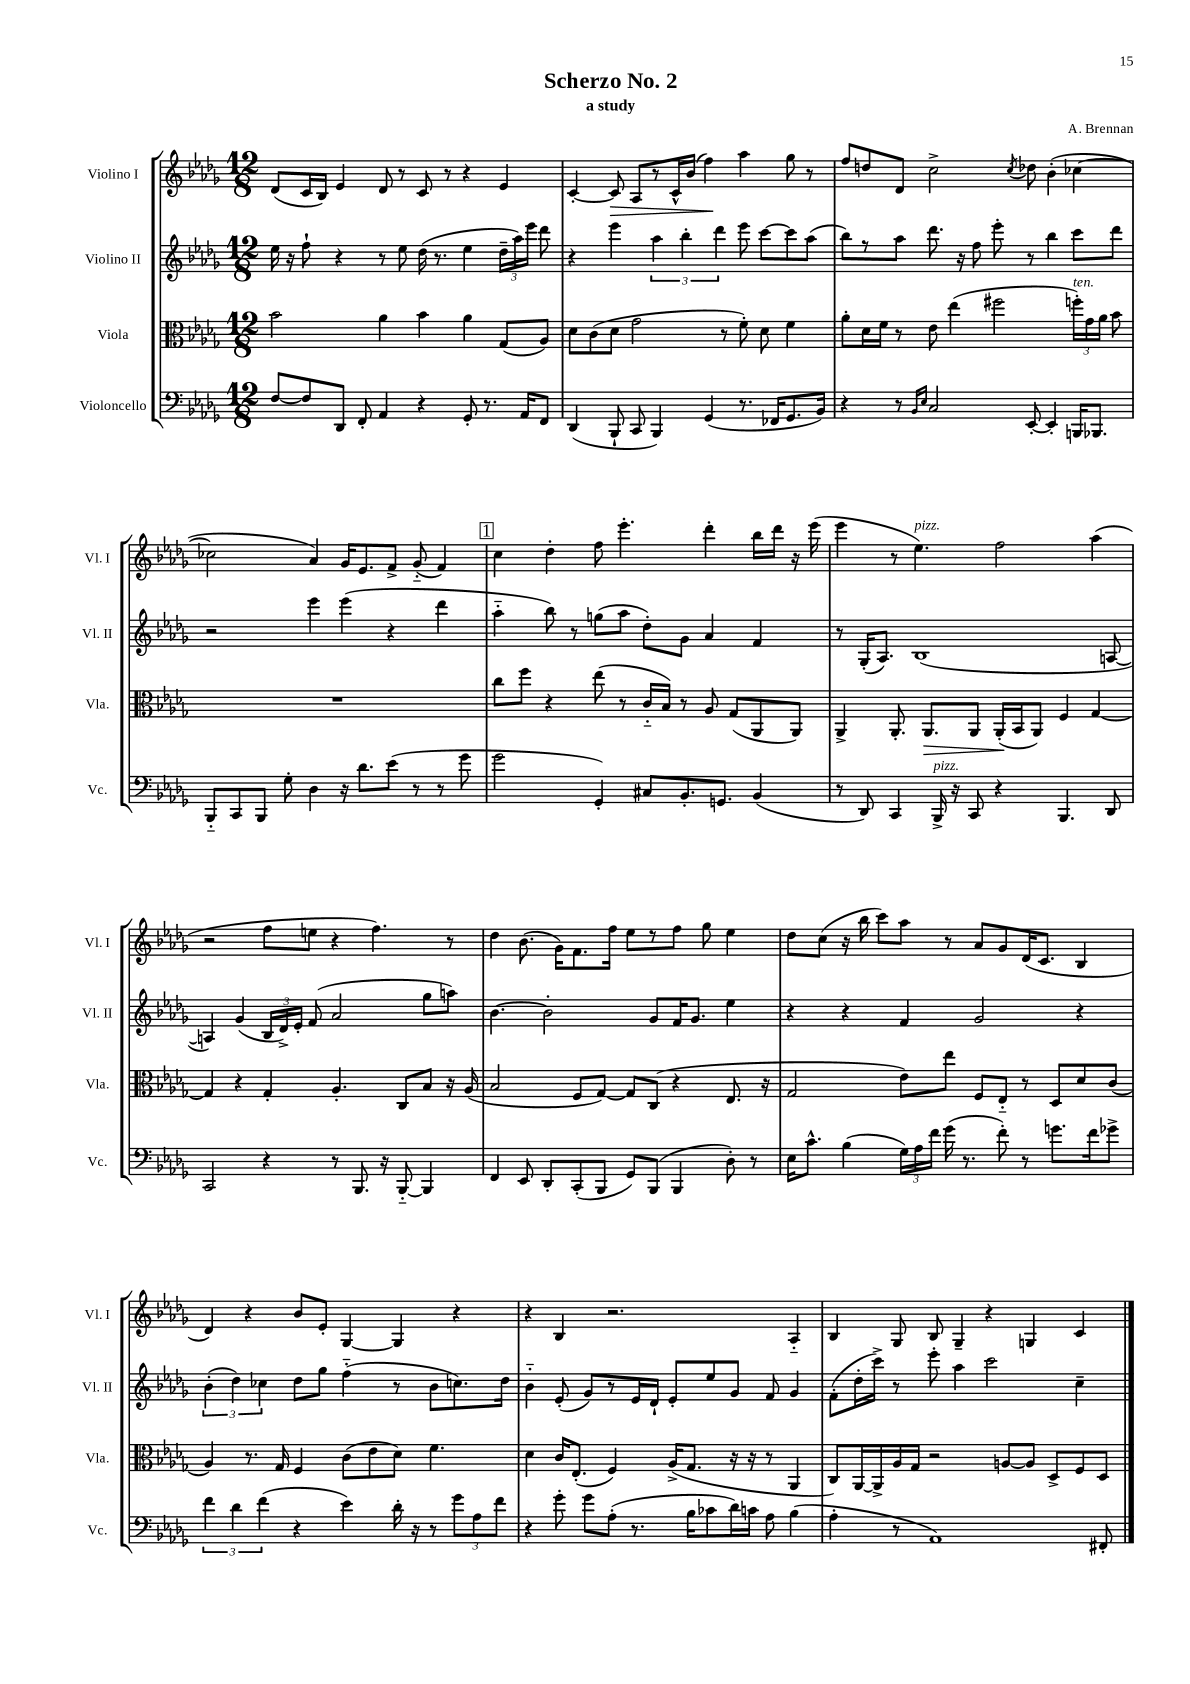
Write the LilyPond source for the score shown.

\header { title = "Scherzo No. 2" composer = "A. Brennan" subtitle = "a study" }
<<
\new StaffGroup <<
\new Staff = "s0" \with { instrumentName = "Violino I" shortInstrumentName = "Vl. I" } {
    \clef treble \key des \major \numericTimeSignature \time 12/8
    \autoBeamOff des'8[( c'16 bes16]) ees'4 des'8 r8 c'8 r8 r4 ees'4 |
    c'4~-. c'8\> aes8[ r8 c'16-^ bes'16]( f''4\!) aes''4 ges''8 r8 |
    f''8[ d''8 des'8] c''2-> \acciaccatura { c''8 } des''8 bes'4-.( ces''4~ |
    ces''2 aes'4) ges'16[ ees'8. f'8]-> ges'8-_( f'4) |
    \mark \markup { \box "1" } c''4 des''4-. f''8 ees'''4.-. des'''4-. bes''16[ des'''16] r16 ees'''16( |
    ees'''4 r8 ees''4.^\markup { \italic "pizz." }) f''2 aes''4( |
    r2 f''8[ e''8] r4 f''4.) r8 |
    des''4 bes'8.( ges'16[) f'8. f''16] ees''8[ r8 f''8] ges''8 ees''4 |
    des''8[ c''8]( r16 bes''16 c'''8[) aes''8] r8 aes'8[ ges'8 des'16( c'8.] bes4 |
    des'4) r4 bes'8[ ees'8]-. ges4~ ges4 r4 |
    r4 bes4 r2. aes4-_ |
    bes4 ges8 bes8 ges4-- r4 g4 c'4 \bar "|." |
}
\new Staff = "s1" \with { instrumentName = "Violino II" shortInstrumentName = "Vl. II" } {
    \clef treble \key des \major \numericTimeSignature \time 12/8
    \autoBeamOff ees''16 r16 f''8-! r4 r8 ees''8 des''16( r8. ees''4 \tuplet 3/2 { des''16[-- aes''16) ees'''16] } des'''8 |
    r4 ees'''4 \tuplet 3/2 { aes''4 bes''4-. des'''4 } ees'''8 c'''8[~ c'''8 aes''8]( |
    bes''8[) r8 aes''8] des'''8. r16 f''8 ees'''8-. r8 bes''4 c'''8[ des'''8] |
    r2 ees'''4 ees'''4( r4 des'''4 |
    \mark \markup { \box "1" } aes''4-_ bes''8) r8 g''8[( aes''8] des''8[-.) ges'8] aes'4 f'4 |
    r8 ges16[-.( aes8.]) bes1( a8~ |
    a4) ges'4( \tuplet 3/2 { bes16[ des'16->) ees'16]-. } f'8( aes'2 ges''8[ a''8]) |
    bes'4.~ bes'2-. ges'8[ f'16 ges'8.] ees''4 |
    r4 r4 f'4 ges'2 r4 |
    \tuplet 3/2 { bes'4-.( des''4) ces''4 } des''8[ ges''8] f''4-_( r8 bes'8[ c''8.) des''16] |
    bes'4-_ ees'8-.( ges'8[) r8 ees'16 des'16]-! ees'8[-. ees''8 ges'8] f'8 ges'4 |
    f'8[-.( des''16-. c'''16]->) r8 ees'''8-. aes''4 c'''2 c''4-- \bar "|." |
}
\new Staff = "s2" \with { instrumentName = "Viola" shortInstrumentName = "Vla." } {
    \clef alto \key des \major \numericTimeSignature \time 12/8
    \autoBeamOff bes'2 aes'4 bes'4 aes'4 ges8[( aes8]) |
    des'8[ c'8( des'8] ges'2 r8 f'8-.) des'8 f'4 |
    aes'8[-. des'16 f'16] r8 ees'8 ees''4( fis''2 \tuplet 3/2 { f''16[-.^\markup { \italic "ten." }) ges'16 aes'16] } bes'8 |
    R1. |
    \mark \markup { \box "1" } c''8[ f''8] r4 ees''8( r8 c'16[-_ bes16]) r8 aes8 ges8[( aes,8 aes,8]) |
    aes,4-> aes,8.-. aes,8.[\> aes,8] aes,16[-.\!( bes,16 aes,8]) f4 ges4~ |
    ges4 r4 ges4-. aes4.-. c8[ bes8] r16 aes16( |
    bes2 f8[ ges8]~) ges8[ c8]( r4 ees8. r16 |
    ges2 ees'8[) ees''8] f8[ ees8]-_ r8 des8[ des'8 c'8]( |
    aes4) r8. ges16 f4 c'8[( ees'8 des'8]) f'4. |
    des'4 c'16[ ees8.]-.( f4) aes16[->( ges8.] r16 r16 r8 aes,4 |
    c8[) aes,16~ aes,16-> aes16 ges16] r2 a8[~ a8] des8[-> f8 des8] \bar "|." |
}
\new Staff = "s3" \with { instrumentName = "Violoncello" shortInstrumentName = "Vc." } {
    \clef bass \key des \major \numericTimeSignature \time 12/8
    \autoBeamOff f8[~ f8 des,8] f,8-. aes,4 r4 ges,8-. r8. aes,16[ f,8] |
    des,4( bes,,8-! c,8 bes,,4) ges,4( r8. fes,16[ ges,8. bes,16]) |
    r4 r8 \grace { bes,16[ ees16] } c2 ees,8~-. ees,4-. b,,16[ bes,,8.] |
    bes,,8[-_ c,8 bes,,8] ges8-. des4 r16 des'8.[ ees'8]( r8 r8 ges'8 |
    \mark \markup { \box "1" } ges'2 ges,4-.) cis8[ bes,8.-. g,8.] bes,4( |
    r8 des,8) c,4 bes,,16->^\markup { \italic "pizz." } r16 c,8 r4 bes,,4. des,8 |
    c,2 r4 r8 bes,,8. r16 bes,,8~-_ bes,,4 |
    f,4 ees,8 des,8[-. c,8-.( bes,,8] ges,8[) bes,,8]( bes,,4 des8-.) r8 |
    ees16[ c'8.]-^ bes4( \tuplet 3/2 { ges16[) aes16 f'16] } ges'16( r8. f'8-.) r8 g'8.[ f'16 ges'8]-> |
    \tuplet 3/2 { f'4 des'4 f'4( } r4 ees'4) des'16-. r16 r8 \tuplet 3/2 { ges'8[ aes8 f'8] } |
    r4 ges'8-. ges'8[ aes8]-.( r8. bes16[ ces'8 des'16) c'16] aes8 bes4( |
    aes4-. r8 aes,1) fis,8-. \bar "|." |
}
>>
>>
\layout { \context { \Score \remove "Bar_number_engraver" } }
